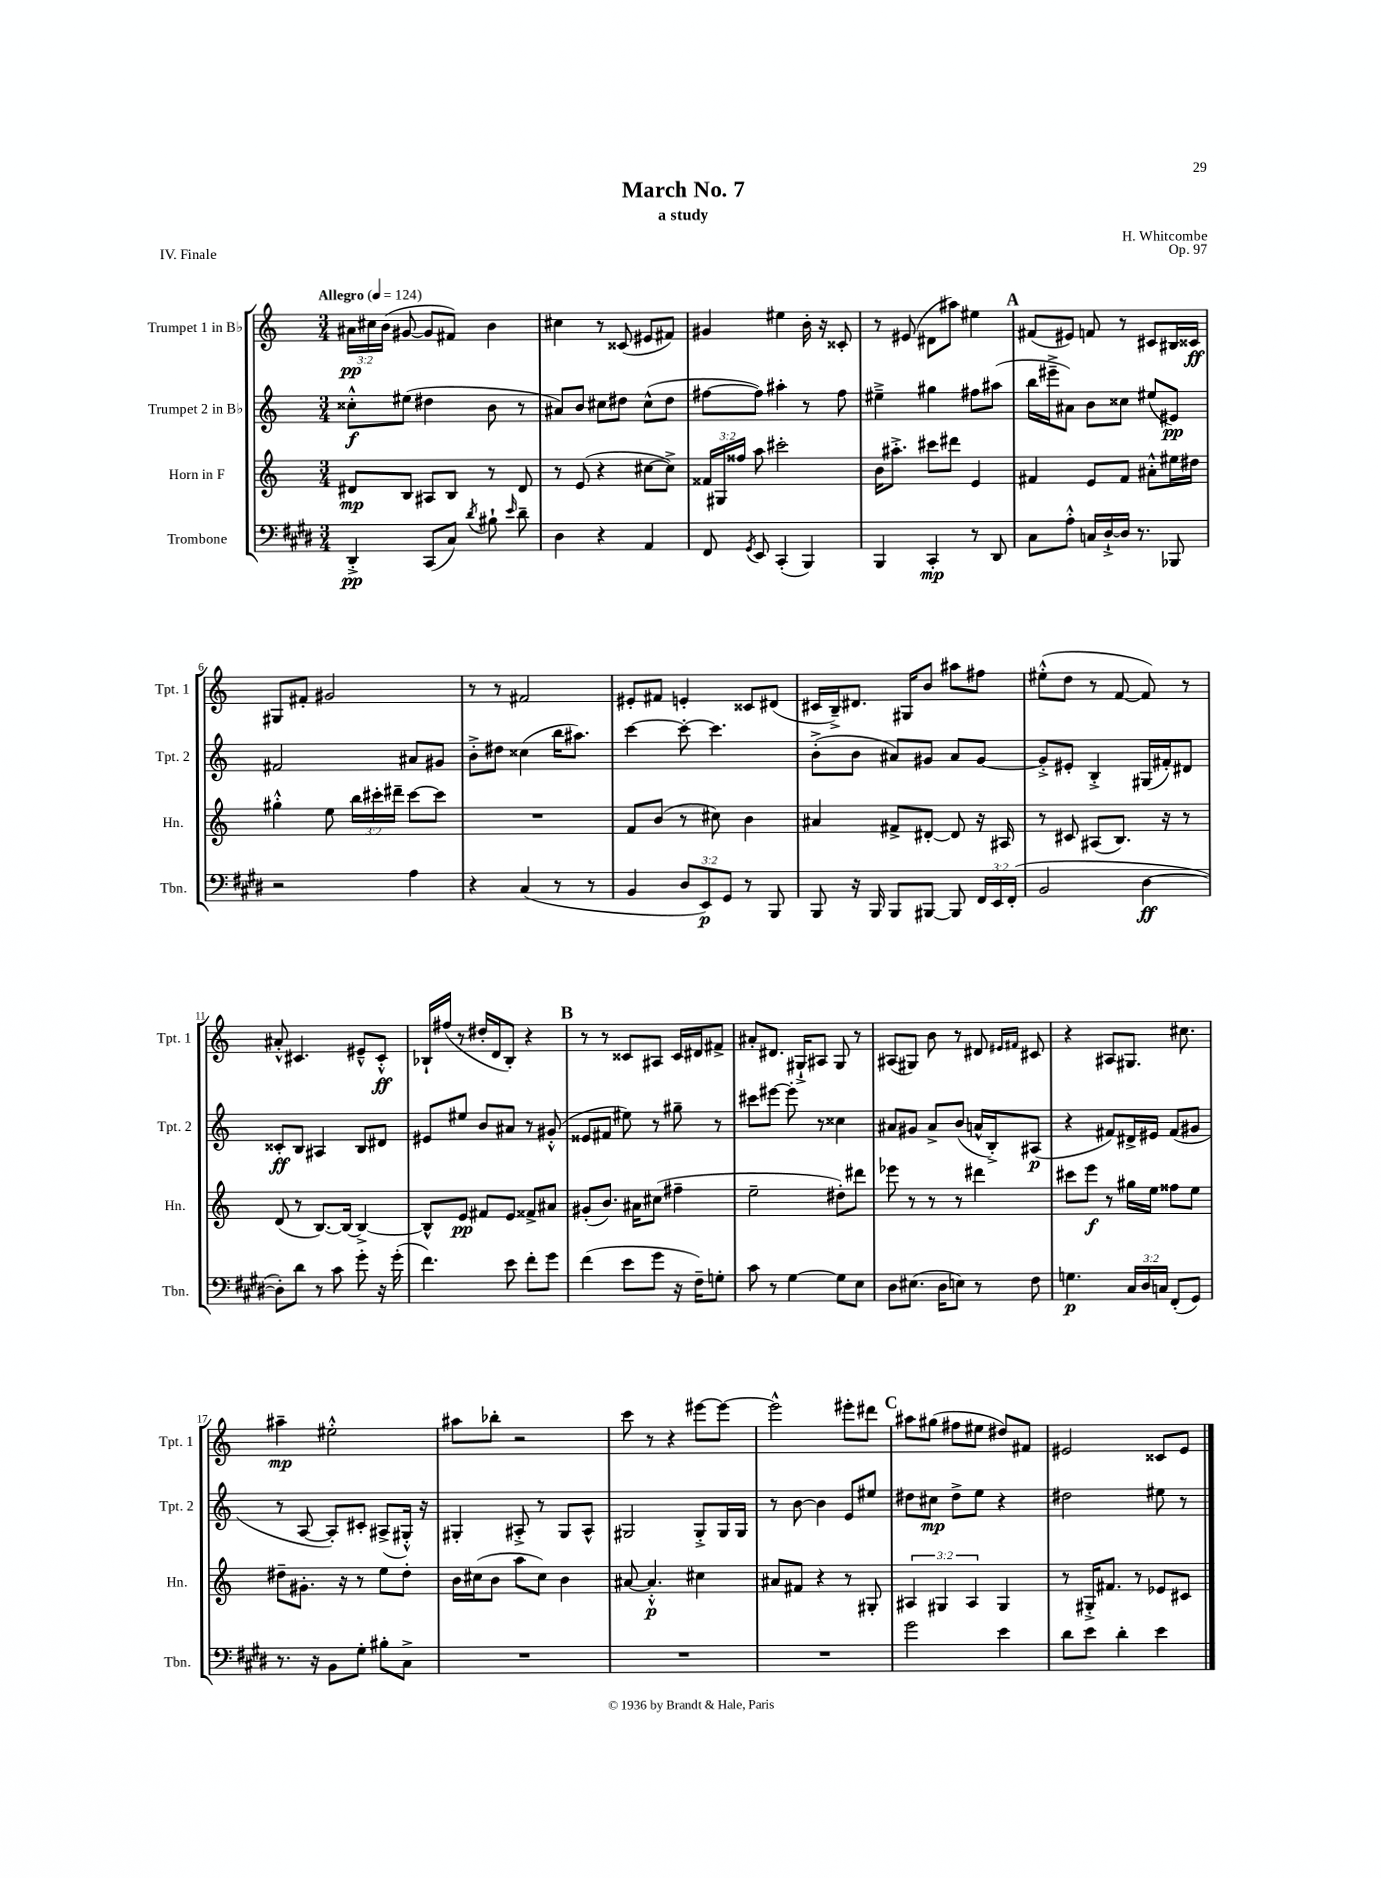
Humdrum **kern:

**kern	**dynam	**kern	**dynam	**kern	**dynam	**kern	**dynam
*part4	*part4	*part3	*part3	*part2	*part2	*part1	*part1
*staff4	*staff4	*staff3	*staff3	*staff2	*staff2	*staff1	*staff1
*I"Trombone	*	*I"Horn in F	*	*I"Trumpet 2 in B♭	*	*I"Trumpet 1 in B♭	*
*I'Tbn.	*	*I'Hn.	*	*I'Tpt. 2	*	*I'Tpt. 1	*
*clefF4	*	*clefG2	*	*clefG2	*	*clefG2	*
*k[f#c#g#d#]	*	*k[]	*	*k[]	*	*k[]	*
*M3/4	*	*M3/4	*	*M3/4	*	*M3/4	*
*MM124	*	*MM124	*	*MM124	*	*MM124	*
=1	=1	=1	=1	=1	=1	=1	=1
!	!	!	!	!	!	!LO:TX:a:B:t=Allegro	!
4DD#'^/	pp	8d#X/L	mp	8cc##X'^^\L	f	24a#X\LL	pp
.	.	.	.	.	.	24cc#X\	.
.	.	.	.	.	.	(24b\JJ	.
.	.	8B/J	.	(8ee#X\J	.	[8g#X/	.
(8CC#/L	.	8A#X/L	.	4dd#X\	.	8g#/L]	.
8C#/J)	.	8B/J	.	.	.	8f#X/J)	.
8qd#/	.	.	.	.	.	.	.
8B#X`\	.	8r	.	8b\	.	4b\	.
16qqe/	.	.	.	.	.	.	.
8d#~\	.	8d#/	.	8r	.	.	.
=2	=2	=2	=2	=2	=2	=2	=2
4D#\	.	8r	.	8a#X/L)	.	4cc#X\	.
.	.	(8e/	.	8b/J	.	.	.
4r	.	4r	.	8cc#X\L	.	8r	.
.	.	.	.	8dd#X\J	.	(8c##X/	.
4AA/	.	[8cc#X\L	.	(8cc#^^\L	.	8e#X/L	.
.	.	8cc#^\J])	.	8dd#\J	.	8f#X/J)	.
=3	=3	=3	=3	=3	=3	=3	=3
8FF#/	.	24f##X/LL	.	[8ff#X\L	.	4g#X/	.
.	.	24G#X/	.	.	.	.	.
.	.	24ff##X/JJ	.	.	.	.	.
8qGG#/	.	.	.	.	.	.	.
8EE/	.	8aa\	.	8ff#\J])	.	.	.
(4CC#'/	.	2ccc#X'\	.	4aa#X'\	.	4ee#X\	.
4BBB/)	.	.	.	8r	.	16b'\	.
.	.	.	.	.	.	16r	.
.	.	.	.	8ff#\	.	8c##X'/	.
=4	=4	=4	=4	=4	=4	=4	=4
4BBB/	.	16b\KL	.	4ee#X~^\	.	8r	.
.	.	8.aa#X'^\J	.	.	.	.	.
.	.	.	.	.	.	(8e#X/	.
4CC#'/	mp	8ccc#X\L	.	4gg#X\	.	8d#X\L	.
.	.	8ddd#X\J	.	.	.	8aa#X\J)	.
8r	.	4e/	.	8ff#X\L	.	4ee#X\	.
8DD#/	.	.	.	(8aa#X\J	.	.	.
!!LO:REH:place=s1:t=A
=5	=5	=5	=5	=5	=5	=5	=5
8C#\L	.	4f#X/	.	16bb\LL	.	(8f#X/L	.
.	.	.	.	16eee#X~^\J	.	.	.
8A'^^\J	.	.	.	8a#X\J)	.	8e#X/J)	.
16Cn/LL	.	8e/L	.	8b\L	.	8fn/	.
[16D#`^/	.	.	.	.	.	.	.
16D#/JJ]	.	8f#/J	.	8cc##X\J	.	8r	.
8.r	.	.	.	.	.	.	.
.	.	8a#X'^^\L	.	(8ee#X/L	.	8c#X/L	.
8BBB-X/	.	16ee#X\L	.	8e#X/J)	pp	16B#X/L	.
.	.	16dd#X\JJ	.	.	.	16c##X/JJ	ff
!!LO:LB:g=z
=6	=6	=6	=6	=6	=6	=6	=6
2r	.	4gg#X'^^\	.	2f#X/	.	8G#X/L	.
.	.	.	.	.	.	8f#X'/J	.
.	.	8ee\	.	.	.	2g#X/	.
.	.	24bb\LL	.	.	.	.	.
.	.	24ccc#X'\	.	.	.	.	.
.	.	24ddd#X~\JJ	.	.	.	.	.
4A\	.	[8ccc#\L	.	8a#X/L	.	.	.
.	.	8ccc#\J]	.	8g#X/J	.	.	.
=7	=7	=7	=7	=7	=7	=7	=7
4r	.	2.r	.	8b'^\L	.	8r	.
.	.	.	.	8dd#X\J	.	8r	.
(4C#/	.	.	.	(4cc##X\	.	2f#X/	.
8r	.	.	.	16bb\KL	.	.	.
.	.	.	.	8.aa#X\J)	.	.	.
8r	.	.	.	.	.	.	.
=8	=8	=8	=8	=8	=8	=8	=8
4BB/	.	8f/L	.	[4ccc\	.	8e#X'/L	.
.	.	(8b/J	.	.	.	8f#X/J	.
12D#/L	.	8r	.	8ccc'\_	.	4en'/	.
12EE/)	p	.	.	.	.	.	.
.	.	8cc#X\)	.	4.ccc\]	.	.	.
12GG#/J	.	.	.	.	.	.	.
8r	.	4b\	.	.	.	8c##X/L	.
8BBB/	.	.	.	.	.	(8d#X/J	.
=9	=9	=9	=9	=9	=9	=9	=9
8BBB/	.	4a#X/	.	(8b'^\L	.	16c#X/LL	.
.	.	.	.	.	.	16B~^/J)	.
16r	.	.	.	8b\J	.	8.d#X/J	.
16BBB/	.	.	.	.	.	.	.
8BBB/L	.	8f#X^/L	.	8a#X/L)	.	.	.
.	.	.	.	.	.	16G#X/KL	.
[8BBB#X/J	.	[8d#X'/J	.	8g#X/J	.	8b/J	.
8BBB#/]	.	8d#/]	.	8a#/L	.	8aa#X\L	.
24FF#/LL	.	16r	.	[8g#/J	.	8ff#X\J	.
24EE/	.	.	.	.	.	.	.
.	.	16A#X/	.	.	.	.	.
(24FF#'/JJ	.	.	.	.	.	.	.
=10	=10	=10	=10	=10	=10	=10	=10
2BB/	.	8r	.	8g#'^/L]	.	(8ee#X'^^\L	.
.	.	8c#X/	.	8e#X'/J	.	8dd\J	.
.	.	(8A#X/L	.	4B'^/	.	8r	.
.	.	8.B/J)	.	.	.	[8f/	.
[4D#\	ff	.	.	(16G#X/LL	.	8f/])	.
.	.	16r	.	16f#X'/J)	.	.	.
.	.	8r	.	8d#X/J	.	8r	.
!!LO:LB:g=z
=11	=11	=11	=11	=11	=11	=11	=11
8D#'\L])	.	(8d/	.	8c##X'/L	ff	8a#X'^^/	.
8d#\J	.	8r	.	8B/J	.	4.c#X/	.
8r	.	[8.B/L)	.	4A#X/	.	.	.
8c#\	.	.	.	.	.	.	.
.	.	16B/Jk_	.	.	.	.	.
8g#'\	.	4B^/_	.	8B/L	.	8e#X~^^/L	.
16r	.	.	.	8d#X/J	.	8c#'^^/J	ff
(16g#'\	.	.	.	.	.	.	.
=12	=12	=12	=12	=12	=12	=12	=12
4.f#\)	.	8B^^/L]	.	8e#X/L	.	16B-X`/LL	.
.	.	.	.	.	.	(16ff#X/JJ	.
.	.	8e/J	pp	8ee#X/J	.	8r	.
.	.	8f#X/L	.	8b/L	.	16dd#X'/LL	.
.	.	.	.	.	.	16d/J	.
8e\	.	8e/J	.	8a#X/J	.	8B-'/J)	.
8f#'\L	.	8f##X^/L	.	8r	.	4r	.
8g#\J	.	8a#X/J	.	(8g#X'^^/	.	.	.
!!LO:REH:place=s1:t=B
=13	=13	=13	=13	=13	=13	=13	=13
(4f#\	.	(8g#X'/L	.	8e##X/L	.	8r	.
.	.	8.b/J)	.	8f#X/J	.	8r	.
8e\L	.	.	.	8ee#X\)	.	8c##X/L	.
.	.	16a#X\KL	.	.	.	.	.
8g#\J	.	(8cc#X\J	.	8r	.	8A#X/J	.
16r	.	4ff#X~\	.	8gg#X~\	.	16c##/LL	.
16F#~\KL)	.	.	.	.	.	16d#X/J	.
8Gn'\J	.	.	.	8r	.	8f#X^/J	.
=14	=14	=14	=14	=14	=14	=14	=14
8c#\	.	2ee~\	.	8ccc#X\L	.	8a#X'/L	.
8r	.	.	.	[8eee#X\J	.	8.d#X/J	.
[4G#\	.	.	.	8eee#'\]	.	.	.
.	.	.	.	.	.	16G#X`^/KL	.
.	.	.	.	8r	.	8A#X/J	.
8G#\L]	.	8dd#X'\L)	.	4cc##X\	.	8G#/	.
8E\J	.	8ddd#X\J	.	.	.	8r	.
=15	=15	=15	=15	=15	=15	=15	=15
8D#\L	.	8eee-X\	.	8a#X/L	.	(8A#X/L	.
(8.E#X\J	.	8r	.	8g#X/J	.	8G#X/J)	.
.	.	8r	.	8a#^/L	.	8b\	.
16D#\KL	.	.	.	.	.	.	.
8En\J)	.	8r	.	(8b/J	.	8r	.
8r	.	4ddd#X\	.	16an^^/LL	.	8d#X/	.
.	.	.	.	16B'^/J)	.	.	.
.	.	.	.	.	.	16qqe#X/LL	.
.	.	.	.	.	.	16qqf#X/JJ	.
8F#\	.	.	.	(8A#X/J	p	8c#X/	.
=16	=16	=16	=16	=16	=16	=16	=16
4.Gn\	p	8ccc#X\L	.	4r	.	4r	.
.	.	8eee\J	f	.	.	.	.
.	.	8r	.	8f#X/L)	.	8A#X/L	.
24C#/LL	.	16gg#X\LL	.	16d#X^/L	.	8.G#X/J	.
24D#/	.	.	.	.	.	.	.
.	.	16ee\JJ	.	16e#X/JJ	.	.	.
24Cn/JJ	.	.	.	.	.	.	.
(8FF#'/L	.	8ff##X\L	.	(8f#/L	.	.	.
.	.	.	.	.	.	8.cc#X\	.
8GG#/J)	.	8ee\J	.	8g#X/J	.	.	.
!!LO:LB:g=z
=17	=17	=17	=17	=17	=17	=17	=17
8.r	.	8dd#X~\L	.	8r	.	4aa#X~\	mp
.	.	8.g#X'\J	.	[8A/	.	.	.
16r	.	.	.	.	.	.	.
8BB\L	.	.	.	8A'/L])	.	2ee#X'^^\	.
.	.	16r	.	.	.	.	.
8G#'\J	.	8r	.	8c#X'/J	.	.	.
8B#X'\L	.	8ee\L	.	(8A#X^/L	.	.	.
8C#^\J	.	8dd#'\J	.	16G#X'^^/Jk)	.	.	.
.	.	.	.	16r	.	.	.
=18	=18	=18	=18	=18	=18	=18	=18
2.r	.	16b\LL	.	4G#X'/	.	8aa#X\L	.
.	.	(16cc#X\J	.	.	.	.	.
.	.	8b\J	.	.	.	8bb-X'\J	.
.	.	8aa\L	.	8A#X'^/	.	2r	.
.	.	8cc#\J)	.	8r	.	.	.
.	.	4b\	.	8G#/L	.	.	.
.	.	.	.	8A#^^/J	.	.	.
=19	=19	=19	=19	=19	=19	=19	=19
2.r	.	[8a#X/	.	2G#X/	.	8ccc\	.
.	.	4.a#'^^/]	p	.	.	8r	.
.	.	.	.	.	.	4r	.
.	.	4cc#X\	.	8G#'^/L	.	[8eee#X\L	.
.	.	.	.	16G#/L	.	8eee#\J_	.
.	.	.	.	16G#/JJ	.	.	.
=20	=20	=20	=20	=20	=20	=20	=20
2.r	.	8a#X/L	.	8r	.	2eee#^^\]	.
.	.	8f#X/J	.	[8b\	.	.	.
.	.	4r	.	4b\]	.	.	.
.	.	8r	.	8e/L	.	8eee#X'\L	.
.	.	8G#X'/	.	8ee#X/J	.	8ddd#X\J	.
!!LO:REH:place=s1:t=C
=21	=21	=21	=21	=21	=21	=21	=21
2g#\	.	6A#X/	.	8dd#X\L	.	8aa#X\L	.
.	.	.	.	8cc#X\J	mp	(8gg#X\J	.
.	.	6G#X/	.	.	.	.	.
.	.	.	.	8dd#^\L	.	8ff#X\L	.
.	.	6A#/	.	.	.	.	.
.	.	.	.	8ee\J	.	8ee#X\J	.
4e\	.	4G#/	.	4r	.	8dd#X/L)	.
.	.	.	.	.	.	8f#X/J	.
=22	=22	=22	=22	=22	=22	=22	=22
8d#\L	.	8r	.	2dd#X\	.	2e#X/	.
8e\J	.	16G#X'^/KL	.	.	.	.	.
.	.	8.f#X/J	.	.	.	.	.
4d#'\	.	.	.	.	.	.	.
.	.	8r	.	.	.	.	.
4e\	.	8e-X/L	.	8ee#X\	.	8c##X/L	.
.	.	8c#X/J	.	8r	.	8e#/J	.
==	==	==	==	==	==	==	==
*-	*-	*-	*-	*-	*-	*-	*-
